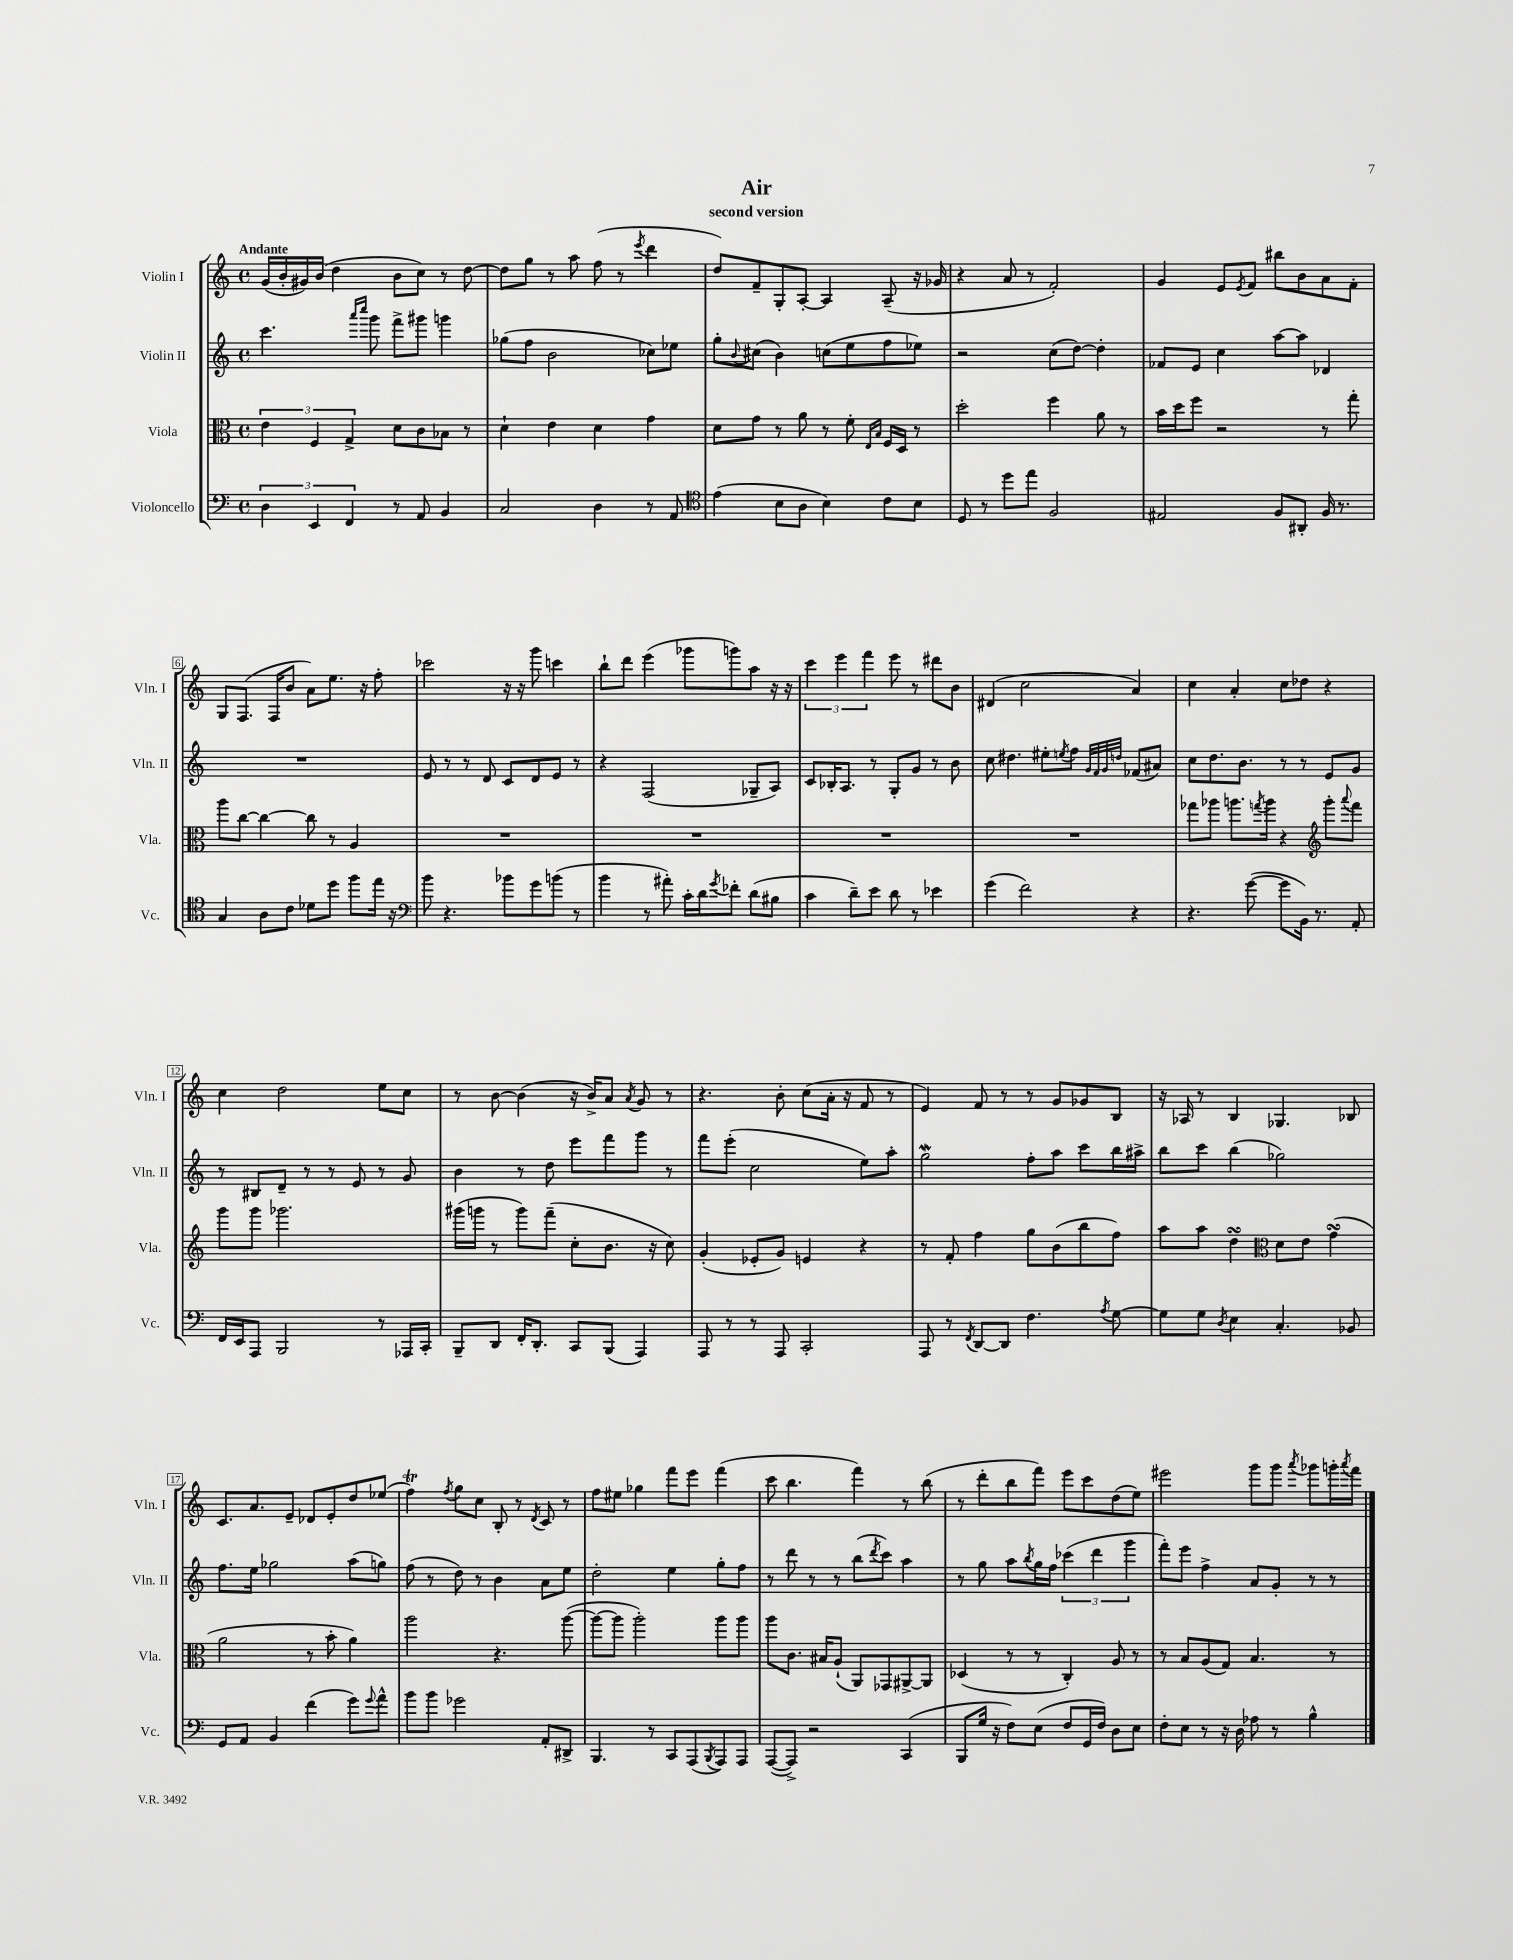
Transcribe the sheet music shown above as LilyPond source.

\header { title = "Air" subtitle = "second version" }
<<
\new StaffGroup <<
\new Staff = "s0" \with { instrumentName = "Violin I" shortInstrumentName = "Vln. I" } {
    \clef treble \key c \major \defaultTimeSignature \time 4/4 \tempo "Andante"
    g'16( b'16-. gis'16) b'16( d''4 b'8 c''8) r8 d''8~ |
    d''8 g''8 r8 a''8 f''8( r8 \acciaccatura { e'''8 } d'''4 |
    d''8) f'8-- g8-. a8~-. a4 a8--( r16 ges'16 |
    r4 a'8 r8 f'2-.) |
    g'4 e'8 \acciaccatura { e'8 } f'8 bis''8 b'8 a'8 f'8-. |
    g8 f8.( f16 b'8 a'8) e''8. r16 f''8-. |
    ces'''2 r16 r16 g'''8 c'''4 |
    b''8-! d'''8 e'''4( ges'''8 g'''8) a''8 r16 r16 |
    \tuplet 3/2 { c'''4 e'''4 f'''4 } e'''8 r8 dis'''8 b'8 |
    dis'4( c''2 a'4) |
    c''4 a'4-. c''8 des''8 r4 |
    c''4 d''2 e''8 c''8 |
    r8 b'8~ b'4( r16 b'16->) a'8 \acciaccatura { a'8 } g'8 r8 |
    r4. b'8-. c''8( a'16-. r16 f'8 r8 |
    e'4) f'8 r8 r8 g'8 ges'8 b8 |
    r16 aes16 r8 b4 ges4. bes8 |
    c'8. a'8. e'8-- des'8 e'8-. d''8 ees''8( |
    f''4\trill) \acciaccatura { f''8 } g''8 c''8 b8-. r8 \acciaccatura { d'8 } c'8 r8 |
    f''8 eis''8 ges''4 f'''8 e'''8 f'''4( |
    c'''8 b''4. f'''4) r8 b''8( |
    r8 d'''8-. b''8 f'''8) e'''8 c'''8 d''8( e''8) |
    eis'''2 g'''8 g'''8 \acciaccatura { a'''8 } ges'''8 g'''16-. \acciaccatura { a'''8 } f'''16 \bar "|." |
}
\new Staff = "s1" \with { instrumentName = "Violin II" shortInstrumentName = "Vln. II" } {
    \clef treble \key c \major \defaultTimeSignature \time 4/4
    c'''4. \grace { a'''16 c''''16 } g'''8 f'''8-> gis'''8 g'''4 |
    ges''8( f''8 b'2 ces''8) ees''8 |
    g''8-. \appoggiatura { b'8 } cis''8( b'4) c''8( e''8 f''8 ees''8) |
    r2 c''8( d''8~) d''4-. |
    fes'8 e'8 c''4 a''8~ a''8 des'4 |
    R1 |
    e'8 r8 r8 d'8 c'8 d'8 e'8 r8 |
    r4 f2( ges8-- a8) |
    c'8 bes16-. a8. r8 g8-. g'8 r8 b'8 |
    c''8 dis''4. eis''8-. \acciaccatura { e''8 } f''8 \grace { g'32 f'32 g'32 d''32 } fes'8( ais'8) |
    c''8 d''8. b'8. r8 r8 e'8 g'8 |
    r8 bis8 d'8-- r8 r8 e'8 r8 g'8 |
    b'4 r8 d''8 e'''8 f'''8 g'''8 r8 |
    f'''8 e'''8-.( c''2 e''8) a''8-. |
    g''2\mordent f''8-. a''8 c'''8 b''16 ais''16-> |
    b''8 c'''8 b''4( ges''2) |
    f''8. e''16 ges''2 a''8( g''8) |
    f''8( r8 d''8) r8 b'4 a'8 e''8 |
    d''2-. e''4 g''8-. f''8 |
    r8 d'''8 r8 r8 b''8( \acciaccatura { d'''8 } c'''8) a''4 |
    r8 g''8 a''8 \acciaccatura { b''8 } g''16 f''16 \tuplet 3/2 { ces'''4( d'''4 g'''4 } |
    f'''8-.) e'''8 f''4-> a'8 g'8-. r8 r8 \bar "|." |
}
\new Staff = "s2" \with { instrumentName = "Viola" shortInstrumentName = "Vla." } {
    \clef alto \key c \major \defaultTimeSignature \time 4/4
    \tuplet 3/2 { e'4 f4 g4-> } d'8 c'8 bes8 r8 |
    d'4-! e'4 d'4 g'4 |
    d'8 g'8 r8 a'8 r8 f'8-. \grace { e16 b16 } f16 d16 r8 |
    d''2-. f''4 a'8 r8 |
    b'16 d''16 f''8 r2 r8 g''8-. |
    a''8 c''8~ c''4~ c''8 r8 a4 |
    R1 |
    R1 |
    R1 |
    R1 |
    ges''8 aes''8 a''8. \acciaccatura { g''8 } a''16 r4 \clef treble g'''8-. \appoggiatura { a'''8 } f'''8 |
    g'''8 g'''8 ges'''2. |
    gis'''16( g'''16 r8 g'''8) f'''8--( c''8-. b'8. r16 c''8) |
    g'4-.( ees'8-. g'8) e'4 r4 |
    r8 f'8-. f''4 g''8 b'8( b''8 f''8) |
    a''8 a''8 d''4\turn \clef alto d'8 e'8 g'4\turn( |
    a'2 r8 b'8-. a'4) |
    a''2 r4. a''8~( |
    a''8~ a''8 a''2-.) a''8 a''8 |
    a''8 c'8. bis16 a8-!( a,8) ges,8 ais,8~-> ais,8 |
    des4( r8 r8 c4-.) a8 r8 |
    r8 b8 a8( g8) b4. r8 \bar "|." |
}
\new Staff = "s3" \with { instrumentName = "Violoncello" shortInstrumentName = "Vc." } {
    \clef bass \key c \major \defaultTimeSignature \time 4/4
    \tuplet 3/2 { d4 e,4 f,4 } r8 a,8 b,4 |
    c2 d4 r8 a,8 |
    \clef tenor e'4( b8 a8 b4) c'8 b8 |
    d8 r8 d''8 e''8 f2 |
    eis2 f8 ais,8-. f16 r8. |
    g4 a8 c'8 des'8 d''8 f''8 e''16 r16 |
    \clef bass b'8 r4. bes'8 g'8 b'8( r8 |
    b'4 r8 ais'8-.) c'16-. d'16 \acciaccatura { g'8 } fes'8-. d'8( bis8 |
    c'4 d'8--) e'8 d'8 r8 ees'4 |
    g'4( f'2) r4 |
    r4. g'8~( g'8 b,16) r8. a,8-. |
    f,16 e,16 a,,8 b,,2 r8 aes,,16 c,16-. |
    b,,8-- d,8 f,16-. d,8.-. c,8 b,,8( a,,4) |
    a,,8 r8 r8 a,,8 c,2-. |
    a,,8 r8 \acciaccatura { f,8 } d,8~ d,8 f4. \acciaccatura { a8 } g8~ |
    g8 g8 \acciaccatura { d8 } e4 c4.-. bes,8 |
    g,8 a,8 b,4 f'4( g'8) \appoggiatura { g'8 } a'8-^ |
    b'8 b'8 ges'2 a,8-. dis,8-> |
    b,,4. r8 c,8 a,,8( \acciaccatura { b,,8 } a,,8) a,,8 |
    a,,8~( a,,8->) r2 c,4( |
    b,,8 g16 r16 f8) e8( f8 g,16 f16) d8 e8 |
    f8-. e8 r8 r16 d16 aes8 r8 b4-^ \bar "|." |
}
>>
>>
\layout { \context { \Score \override BarNumber.stencil = #(make-stencil-boxer 0.1 0.3 ly:text-interface::print) } }
